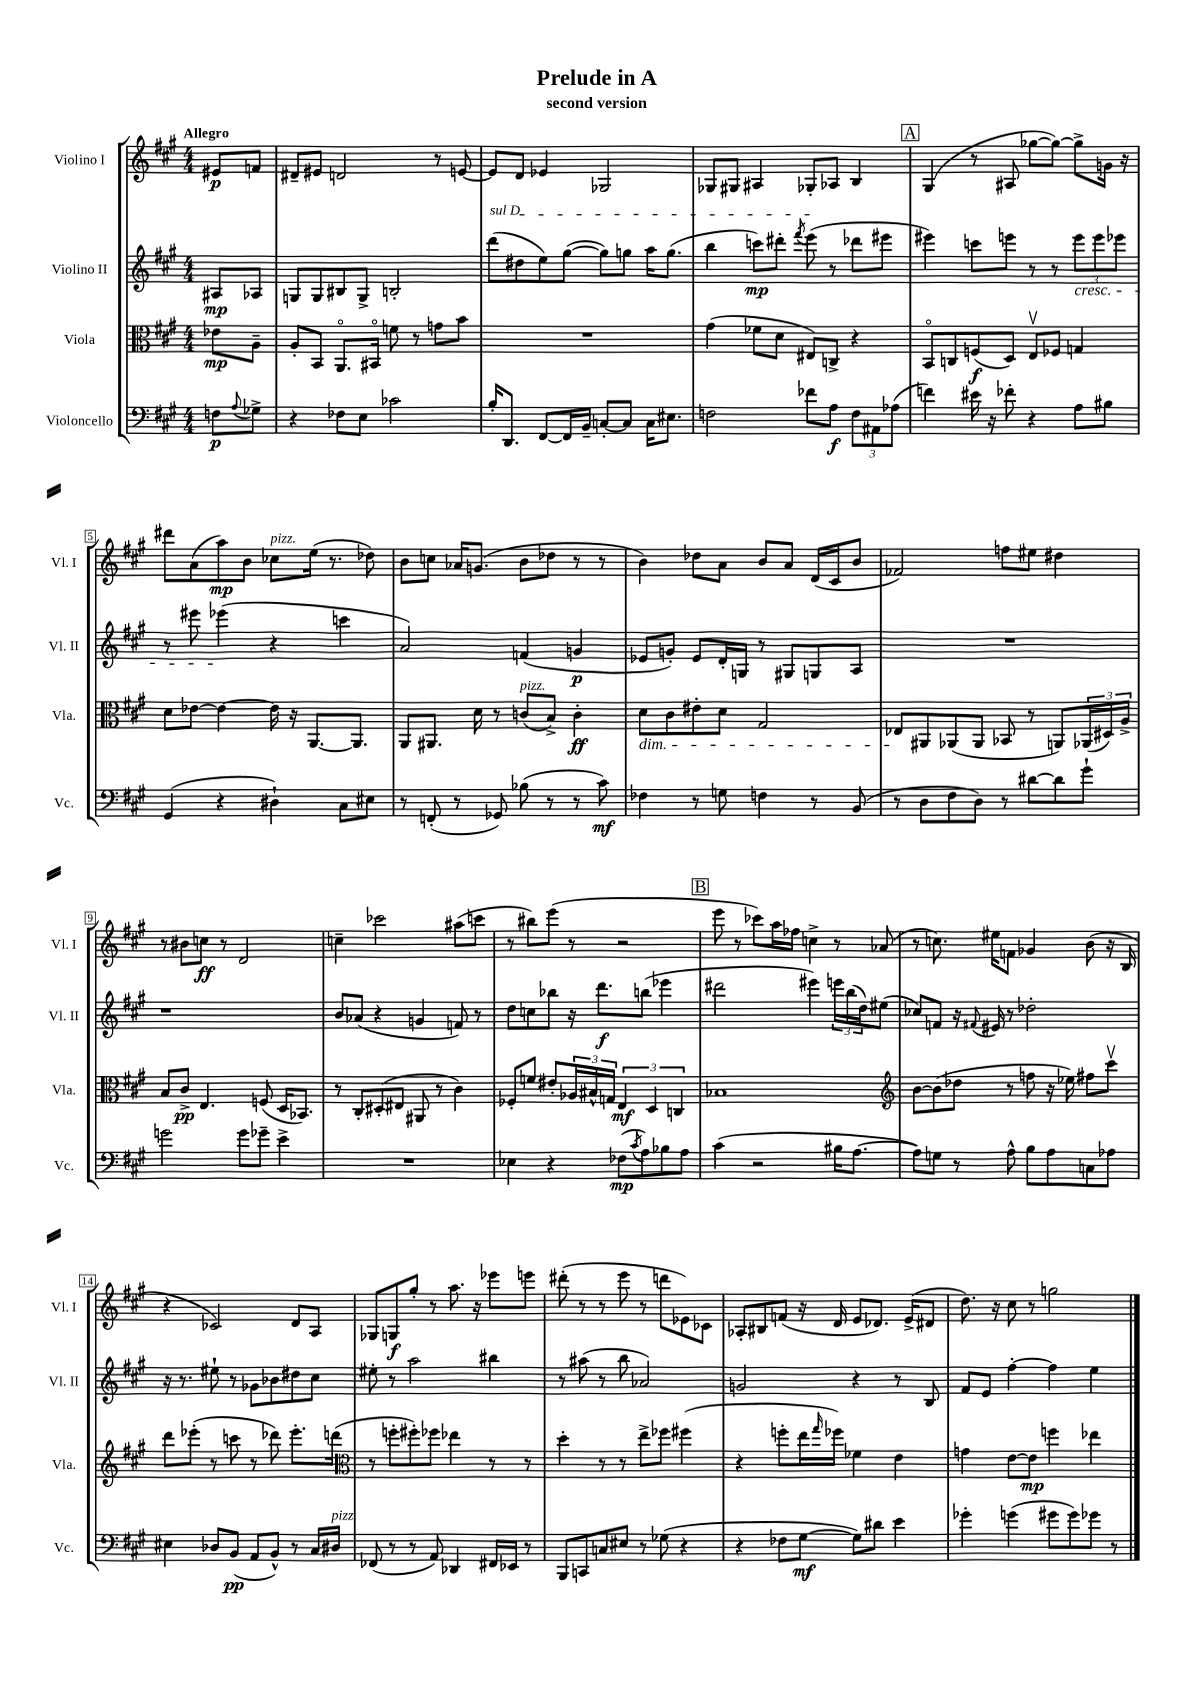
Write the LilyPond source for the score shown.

\header { title = "Prelude in A" subtitle = "second version" }
<<
\new StaffGroup <<
\new Staff = "s0" \with { instrumentName = "Violino I" shortInstrumentName = "Vl. I" } {
    \clef treble \key a \major \numericTimeSignature \time 4/4 \partial 4 \tempo "Allegro"
    eis'8\p f'8 |
    dis'8-- eis'8 d'2 r8 e'8~ |
    e'8 d'8 ees'4 ges2 |
    ges8 gis8 ais4 ges8-. aes8 b4 |
    \mark \markup { \box "A" } gis4( r8 ais8 ges''8~ ges''8~) ges''8-> g'16 r16 |
    dis'''8 a'8( a''8\mp) b'8 ces''8^\markup { \italic "pizz." } e''16( r8. des''8) |
    b'8 c''8 aes'16 g'8.( b'8 des''8 r8 r8 |
    b'4) des''8 a'8 b'8 a'8 d'16( cis'16 b'8 |
    fes'2) f''8 eis''8 dis''4 |
    r8 bis'8 c''8\ff r8 d'2 |
    c''4-- ces'''2 ais''8( c'''8 |
    r8 bis''8) e'''8( r8 r2 |
    \mark \markup { \box "B" } e'''8 r8 ces'''8) a''16 fes''16 c''4-> r8 aes'8( |
    r8 c''8.) eis''16 f'8 ges'4 b'8( r16 b16 |
    r4 ces'2) d'8 a8 |
    ges8 g8\f gis''8-. r8 a''8. r16 ees'''8 e'''8 |
    dis'''8-.( r8 r8 e'''8 r8 d'''8 ees'8) ces'8 |
    aes8-. bis8 f'8( r16 d'16 e'8 des'8.) e'16->( dis'8 |
    d''8.) r16 cis''8 r8 g''2 \bar "|." |
}
\new Staff = "s1" \with { instrumentName = "Violino II" shortInstrumentName = "Vl. II" } {
    \clef treble \key a \major \numericTimeSignature \time 4/4 \partial 4
    ais8\mp aes8 |
    g8 g8 bis8 g8-> b2-. |
    \once \override TextSpanner.bound-details.left.text = \markup { \italic "sul D" } d'''8\startTextSpan( dis''8 e''8) gis''8~( gis''8) g''8 a''16 g''8.( |
    b''4 c'''8\mp) dis'''8-. \acciaccatura { fis'''8 } e'''8\stopTextSpan( r8 des'''8 eis'''8 |
    \mark \markup { \box "A" } eis'''4) c'''8 e'''8 r8 r8 \tuplet 3/2 { e'''8\cresc e'''8 ees'''8 } |
    r8 eis'''8 ees'''4\!( r4 c'''4 |
    a'2) f'4( g'4\p |
    ees'8 g'8-.) ees'8 d'16-. g16 r8 gis8 g8 a8 |
    R1 |
    r1 |
    b'8 aes'8( r4 g'4 f'8) r8 |
    d''8 c''8 bes''8 r16 d'''8.\f b''8( ees'''4 |
    \mark \markup { \box "B" } dis'''2 eis'''4) \tuplet 3/2 { e'''16 b''16( d''16) } eis''8( |
    ces''8) f'8 r16 \appoggiatura { fis'8 } eis'16 r8 des''2-. |
    r16 r8. eis''8-! r8 ges'8 bes'8 dis''8 cis''8 |
    eis''8-. r8 a''2 bis''4 |
    r8 ais''8( r8 b''8 aes'2) |
    g'2 r4 r8 b8 |
    fis'8 e'8 fis''4~-. fis''4 e''4 \bar "|." |
}
\new Staff = "s2" \with { instrumentName = "Viola" shortInstrumentName = "Vla." } {
    \clef alto \key a \major \numericTimeSignature \time 4/4 \partial 4
    ees'8\mp a8-- |
    a8-. b,8 a,8.\flageolet bis,16\flageolet f'8 r8 g'8 b'8 |
    R1 |
    gis'4( fes'8 d'8 eis8) c8-> r4 |
    \mark \markup { \box "A" } b,8\flageolet c8 f8\f( d8) e8\upbow fes8 g4 |
    d'8 ees'8~ ees'4~ ees'16 r16 a,8.~ a,8. |
    a,8 ais,8. d'16 r8 c'8^\markup { \italic "pizz." }( b8->) c'4-.\ff |
    d'8\dim cis'8 eis'8-. d'8 gis2 |
    ees8\! ais,8 aes,8( aes,8 bes,8 r8 a,8) \tuplet 3/2 { aes,16( dis16) a16-> } |
    b8 cis'8->\pp e4. f8( d16 bes,8.) |
    r8 cis8-. dis8-.( eis8 ais,8 r8 cis'4) |
    fes8-. f'8 eis'8-. \tuplet 3/2 { aes16 bis16-^ g16 } \tuplet 3/2 { e4\mf d4 c4 } |
    \mark \markup { \box "B" } bes1 |
    \clef treble b'8~ b'8( des''8 r8 f''8 r16 ees''16) fis''8 cis'''8\upbow |
    d'''8 ees'''8-.( r8 c'''8 r8 des'''8) ees'''8.-. d'''16( |
    \clef alto r8 f''8-. fis''8-.) fes''8 ees''4 r8 r8 |
    d''4-. r8 r8 e''8-> fes''8 fis''4( |
    r4 f''8-. e''16 \grace { gis''16 } fes''16) fes'4 e'4 |
    g'4 e'8~ e'8\mp f''4 ees''4 \bar "|." |
}
\new Staff = "s3" \with { instrumentName = "Violoncello" shortInstrumentName = "Vc." } {
    \clef bass \key a \major \numericTimeSignature \time 4/4 \partial 4
    f8\p \appoggiatura { a8 } ges8-> |
    r4 fes8 e8 ces'2 |
    b16-. d,8. fis,8~ fis,16 b,16-- c8~-. c8 c16 eis8. |
    f2 fes'8 a8\f \tuplet 3/2 { f8 ais,8 aes8( } |
    \mark \markup { \box "A" } f'4) eis'16 r16 fes'8-. r4 a8 bis8 |
    gis,4( r4 dis4-!) cis8 eis8 |
    r8 f,8-.( r8 ges,8) bes8( r8 r8 cis'8\mf) |
    fes4 r8 g8 f4 r8 b,8( |
    r8 d8 fis8 d8) r8 dis'8~ dis'8 gis'8-! |
    g'2 g'8 ges'8-- e'4-> |
    R1 |
    ees4 r4 fes8\mp( \acciaccatura { cis'8 } a8) bes8 a8 |
    \mark \markup { \box "B" } cis'4( r2 bis16 a8.~ |
    a8) g8 r8 a8-^ b8 a8 c8 aes8 |
    eis4 des8 b,8\pp( a,8 b,8-^) r8 cis16 dis16^\markup { \italic "pizz." } |
    fes,8( r8 r8 a,8) des,4 fis,16 ees,16 r8 |
    b,,8 c,8 c8 eis8 r8 ges8( r4 |
    r4 fes8 gis8~\mf gis8) dis'8 e'4 |
    ges'4-. g'4( gis'8 gis'8) ges'8 r8 \bar "|." |
}
>>
>>
\layout { \context { \Score \override BarNumber.stencil = #(make-stencil-boxer 0.1 0.3 ly:text-interface::print) } }
